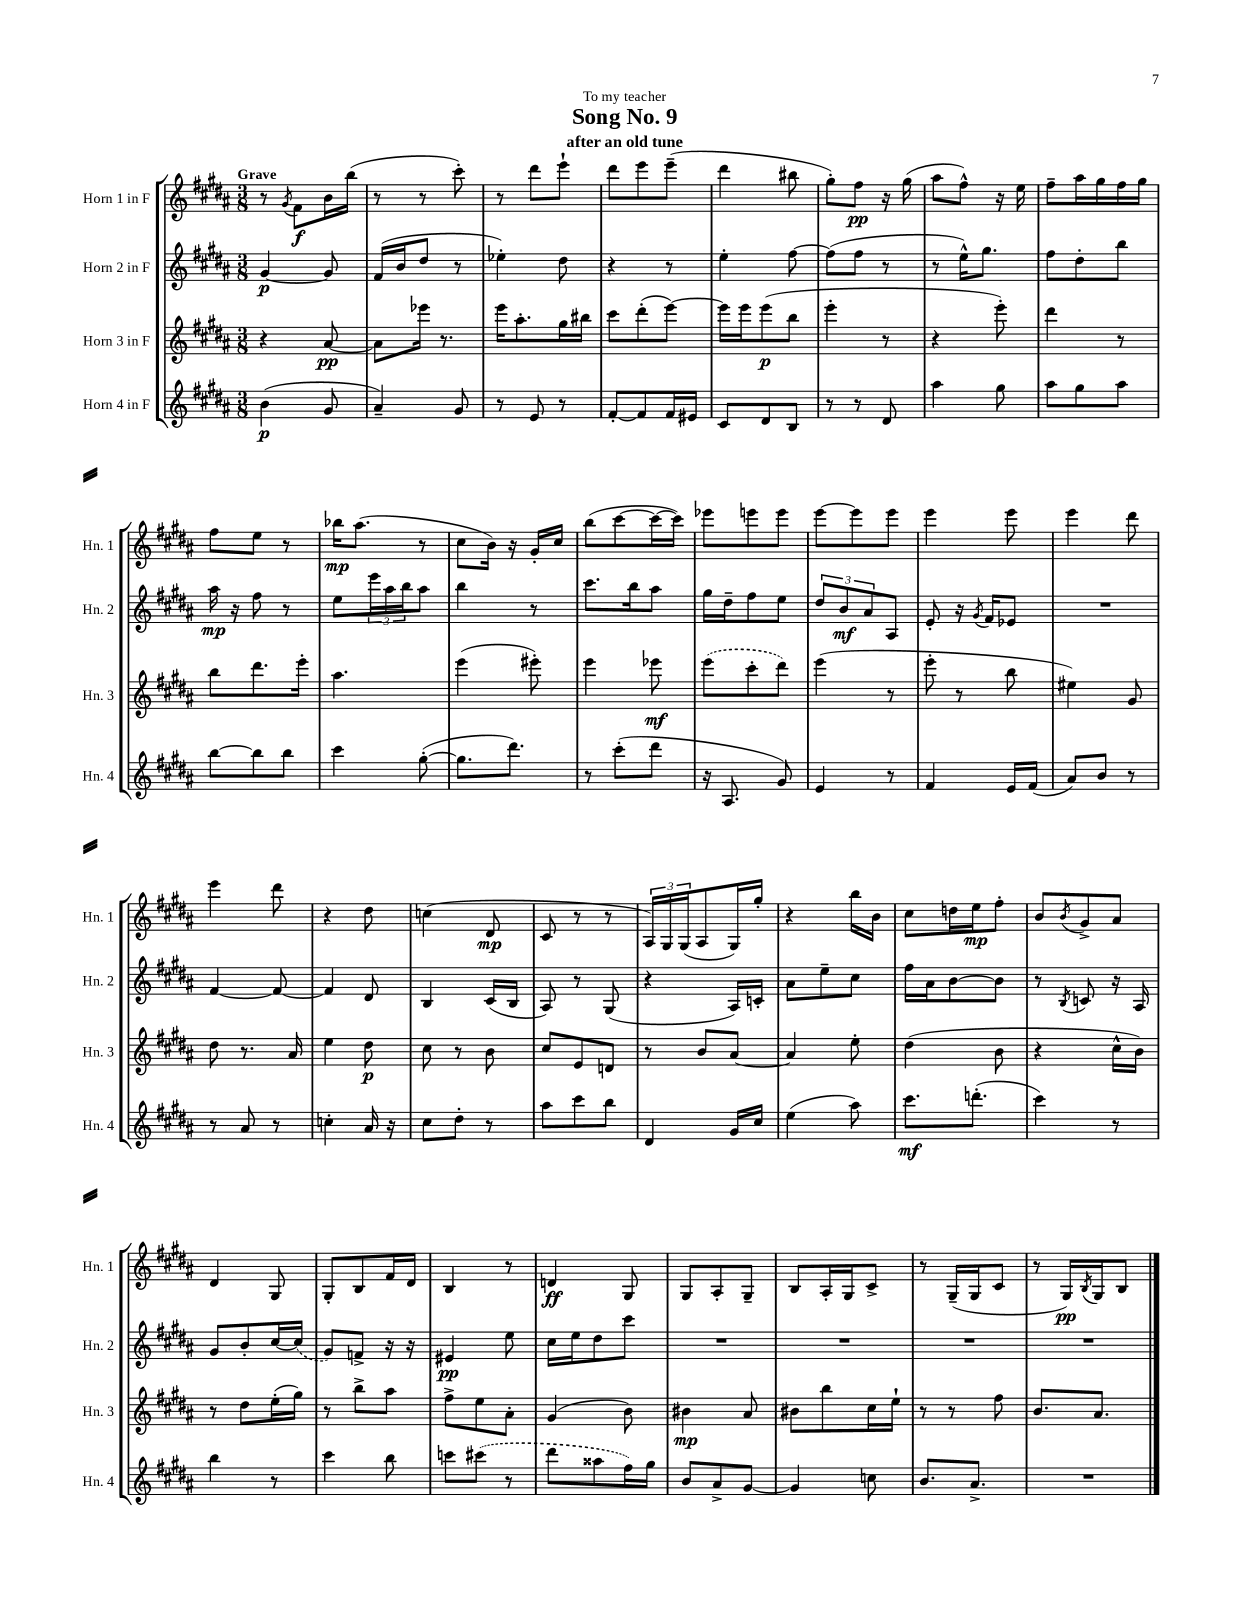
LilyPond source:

\header { title = "Song No. 9" subtitle = "after an old tune" dedication = "To my teacher" }
<<
\new StaffGroup <<
\new Staff = "s0" \with { instrumentName = "Horn 1 in F" shortInstrumentName = "Hn. 1" } {
    \clef treble \key b \major \numericTimeSignature \time 3/8 \tempo "Grave"
    r8 \acciaccatura { gis'8 } fis'8\f b'16 b''16( |
    r8 r8 cis'''8-.) |
    r8 dis'''8 e'''8-! |
    dis'''8 e'''8 e'''8--( |
    dis'''4 bis''8 |
    gis''8-.) fis''8\pp r16 gis''16( |
    ais''8 fis''8-^) r16 e''16 |
    fis''8-- ais''16 gis''16 fis''16 gis''16 |
    fis''8 e''8 r8 |
    bes''16\mp ais''8.( r8 |
    cis''8 b'16) r16 gis'16-. cis''16 |
    b''8( cis'''8~ cis'''16~ cis'''16) |
    ees'''8 e'''8 e'''8 |
    e'''8~ e'''8 e'''8 |
    e'''4 e'''8 |
    e'''4 dis'''8 |
    e'''4 dis'''8 |
    r4 dis''8 |
    c''4( dis'8\mp |
    cis'8 r8 r8 |
    \tuplet 3/2 { ais16) gis16 gis16( } ais8 gis16) gis''16-. |
    r4 b''16 b'16 |
    cis''8 d''16 e''16\mp fis''8-. |
    b'8 \acciaccatura { b'8 } gis'8-> ais'8 |
    dis'4 gis8 |
    gis8-. b8 fis'16 dis'16 |
    b4 r8 |
    d'4\ff gis8 |
    gis8 ais8-. gis8-- |
    b8 ais16-. gis16 cis'8-> |
    r8 gis16--( gis16 cis'8 |
    r8 gis16\pp) \acciaccatura { b8 } gis16 b8 \bar "|." |
}
\new Staff = "s1" \with { instrumentName = "Horn 2 in F" shortInstrumentName = "Hn. 2" } {
    \clef treble \key b \major \numericTimeSignature \time 3/8
    gis'4~\p gis'8 |
    fis'16( b'16 dis''8 r8 |
    ees''4-.) dis''8 |
    r4 r8 |
    e''4-. fis''8~ |
    fis''8( fis''8 r8 |
    r8 e''16-^) gis''8. |
    fis''8 dis''8-. b''8 |
    ais''16\mp r16 fis''8 r8 |
    e''8 \tuplet 3/2 { e'''16 ais''16 b''16 } ais''8 |
    b''4 r8 |
    cis'''8. b''16 ais''8 |
    gis''16 dis''16-- fis''8 e''8 |
    \tuplet 3/2 { dis''8 b'8\mf ais'8 } ais8 |
    e'8-. r16 \acciaccatura { gis'8 } fis'16 ees'8 |
    R4. |
    fis'4~ fis'8~ |
    fis'4 dis'8 |
    b4 cis'16( b16 |
    ais8) r8 gis8( |
    r4 ais16) c'16-. |
    ais'8 e''8-- cis''8 |
    fis''16 ais'16 b'8~ b'8 |
    r8 \acciaccatura { b8 } c'8 r16 ais16 |
    gis'8 b'8-. cis''16~ \once \slurDashed cis''16( |
    gis'8) f'8-> r16 r16 |
    eis'4\pp e''8 |
    cis''16 e''16 dis''8 cis'''8 |
    R4. |
    R4. |
    R4. |
    R4. \bar "|." |
}
\new Staff = "s2" \with { instrumentName = "Horn 3 in F" shortInstrumentName = "Hn. 3" } {
    \clef treble \key b \major \numericTimeSignature \time 3/8
    r4 ais'8~\pp |
    ais'8 ees'''16 r8. |
    e'''16 ais''8.-. gis''16 bis''16 |
    cis'''8 dis'''8-.( e'''8~) |
    e'''16 e'''16 e'''8\p( b''8 |
    e'''4-. r8 |
    r4 e'''8-.) |
    dis'''4 r8 |
    b''8 dis'''8. e'''16-. |
    ais''4. |
    e'''4( eis'''8-.) |
    e'''4 ees'''8\mf |
    \once \slurDashed e'''8( cis'''8-. dis'''8) |
    e'''4( r8 |
    e'''8-. r8 b''8 |
    eis''4) gis'8 |
    dis''8 r8. ais'16 |
    e''4 dis''8\p |
    cis''8 r8 b'8 |
    cis''8 e'8 d'8 |
    r8 b'8 ais'8~ |
    ais'4 e''8-. |
    dis''4( b'8 |
    r4 cis''16-^ b'16) |
    r8 dis''8 e''16-.( gis''16) |
    r8 b''8-> ais''8 |
    fis''8-> e''8 ais'8-. |
    gis'4( b'8) |
    bis'4\mp ais'8 |
    bis'8 b''8 cis''16 e''16-! |
    r8 r8 fis''8 |
    b'8. ais'8. \bar "|." |
}
\new Staff = "s3" \with { instrumentName = "Horn 4 in F" shortInstrumentName = "Hn. 4" } {
    \clef treble \key b \major \numericTimeSignature \time 3/8
    b'4\p( gis'8 |
    ais'4--) gis'8 |
    r8 e'8 r8 |
    fis'8~-. fis'8 fis'16 eis'16 |
    cis'8 dis'8 b8 |
    r8 r8 dis'8 |
    ais''4 gis''8 |
    ais''8 gis''8 ais''8 |
    b''8~ b''8 b''8 |
    cis'''4 gis''8~-.( |
    gis''8. dis'''8.) |
    r8 cis'''8-.( dis'''8 |
    r16 ais8. gis'8) |
    e'4 r8 |
    fis'4 e'16 fis'16( |
    ais'8) b'8 r8 |
    r8 ais'8 r8 |
    c''4-. ais'16 r16 |
    cis''8 dis''8-. r8 |
    ais''8 cis'''8 b''8 |
    dis'4 gis'16 cis''16 |
    e''4( ais''8) |
    cis'''8.\mf d'''8.-.( |
    cis'''4) r8 |
    b''4 r8 |
    cis'''4 b''8 |
    c'''8 \once \slurDashed cis'''8( r8 |
    dis'''8 aisis''8 fis''16) gis''16 |
    b'8 ais'8-> gis'8~ |
    gis'4 c''8 |
    b'8. ais'8.-> |
    R4. \bar "|." |
}
>>
>>
\layout { \context { \Score \remove "Bar_number_engraver" } }
